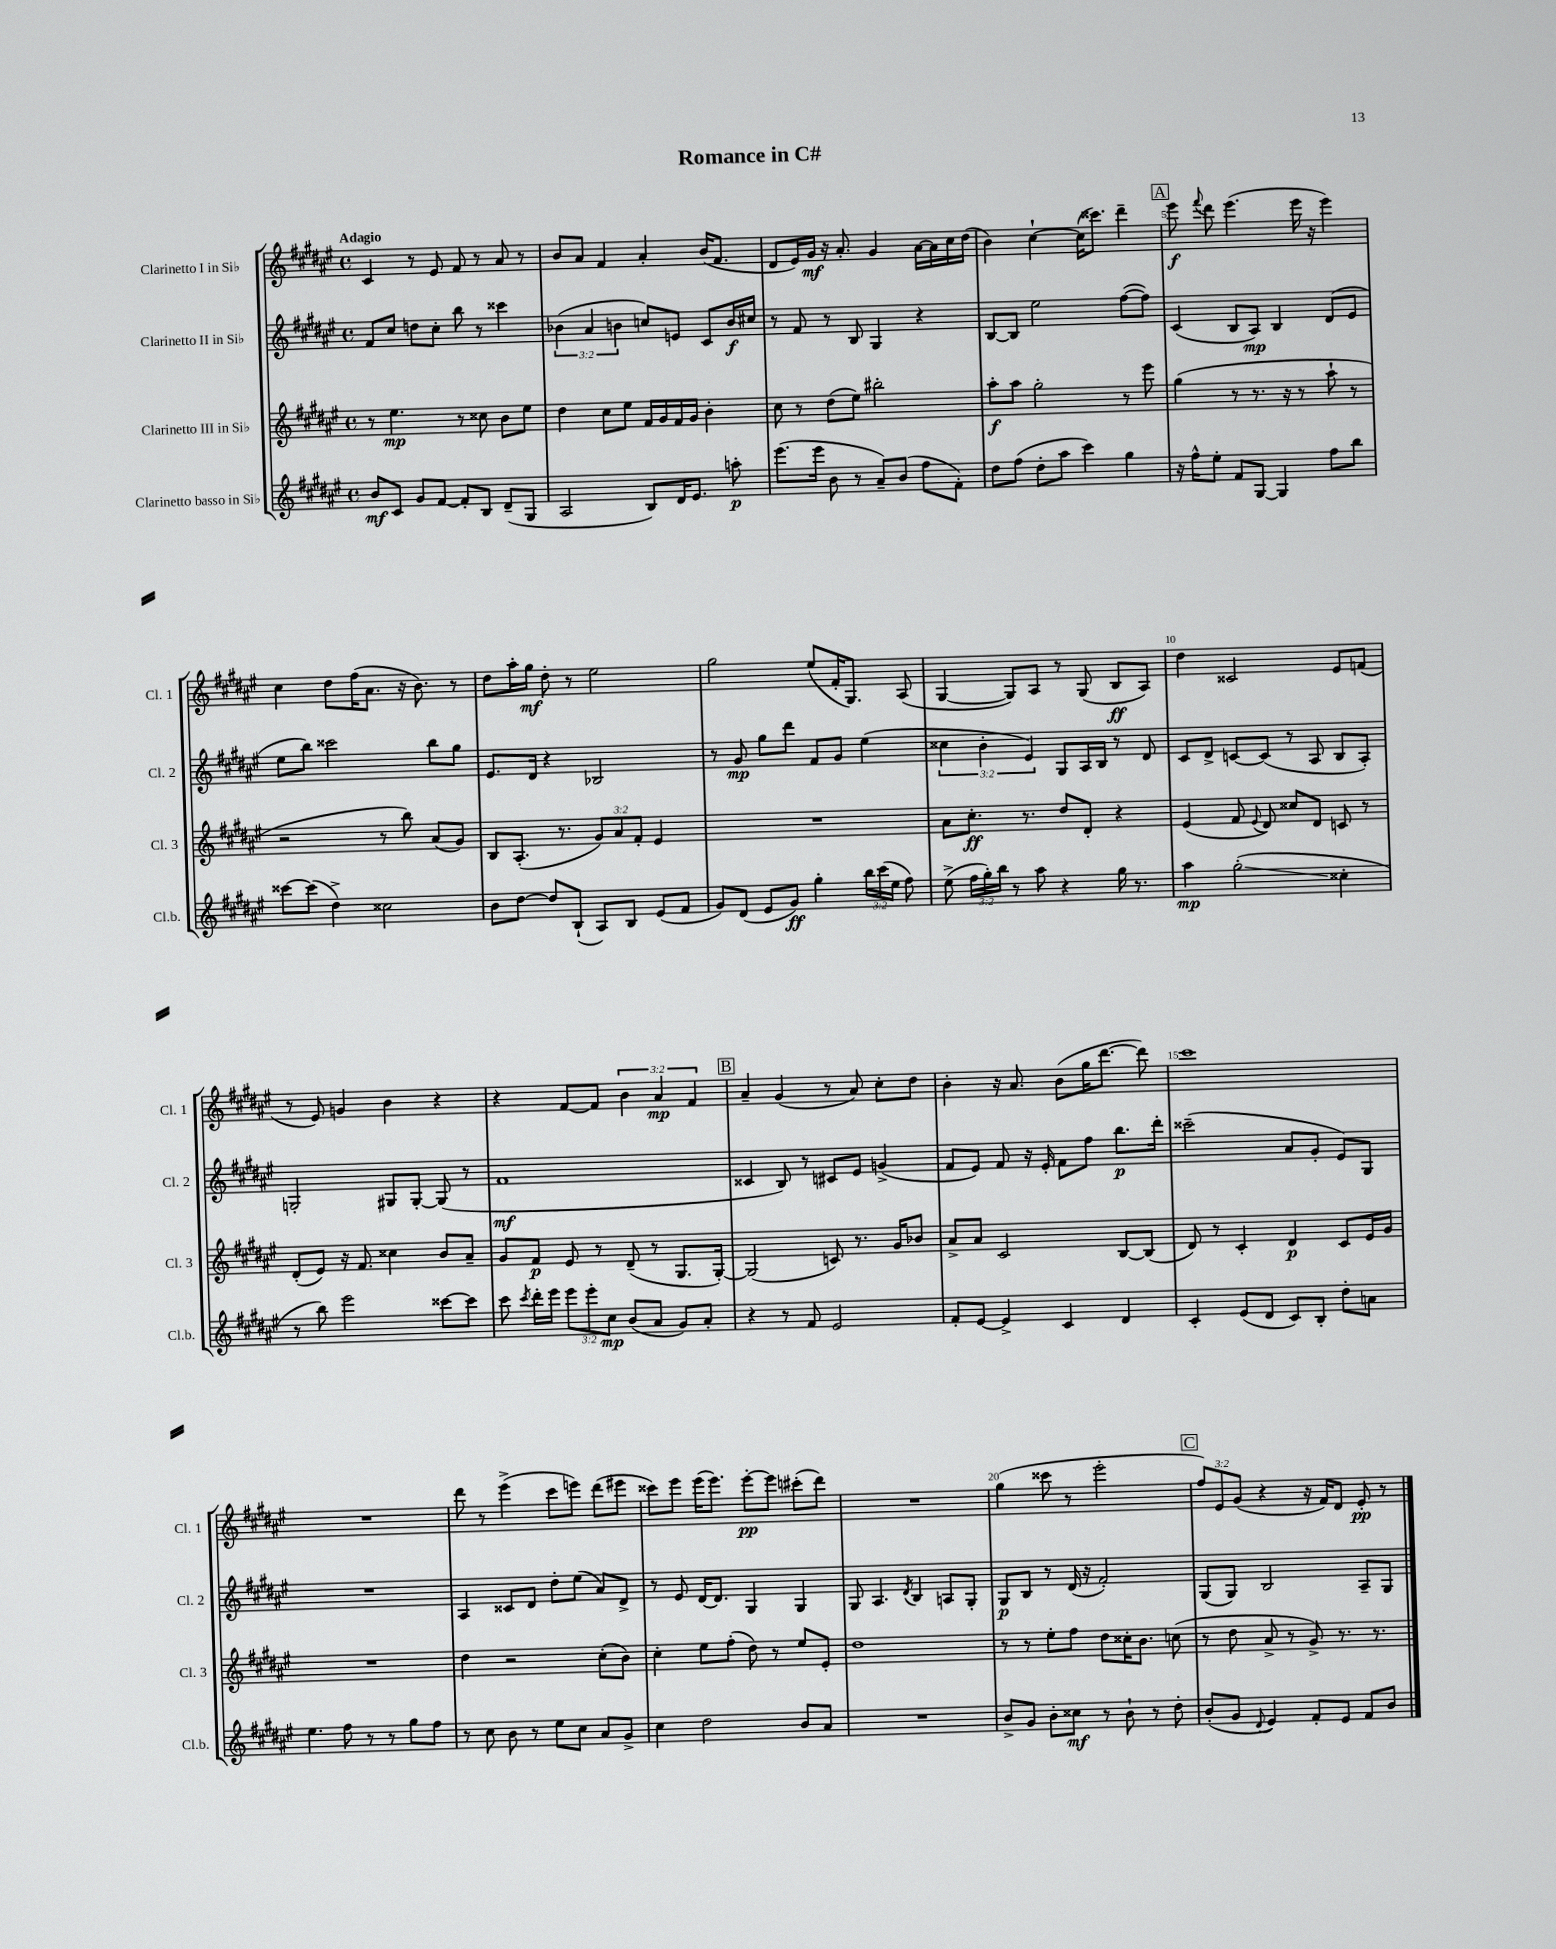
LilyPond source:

\header { title = "Romance in C#" }
<<
\new StaffGroup <<
\new Staff = "s0" \with { instrumentName = "Clarinetto I in Sib" shortInstrumentName = "Cl. 1" } {
    \clef treble \key fis \major \defaultTimeSignature \time 4/4 \override Staff.TupletNumber.text = #tuplet-number::calc-fraction-text \tempo "Adagio"
    \autoBeamOff cis'4 r8 eis'8 fis'8 r8 ais'8 r8 |
    b'8[ ais'8] fis'4 ais'4-. b'16[( fis'8.] |
    dis'8[ eis'16) gis'16]\mf r16 ais'8.-. gis'4 ais'16[~ ais'16 cis''16 dis''16]( |
    b'4) cis''4~-! cis''16[( cisis'''8.]) dis'''4-- |
    \mark \markup { \box "A" } eis'''8\f \appoggiatura { fis'''8 } dis'''8 eis'''4.( eis'''16 r16 eis'''4) |
    cis''4 dis''8[ fis''16( ais'8.] r16 b'8.) r8 |
    dis''8[ ais''16-. gis''16]\mf dis''8-. r8 eis''2 |
    gis''2 eis''8[( fis'16-. gis8.]) ais8( |
    gis4~ gis8[) ais8] r8 gis8( b8[\ff ais8]) |
    dis''4 cisis'2 eis'8[ f'8]( |
    r8 eis'8) g'4 b'4 r4 |
    r4 fis'8[~ fis'8] \tuplet 3/2 { b'4 ais'4\mp fis'4 } |
    \mark \markup { \box "B" } ais'4-- gis'4( r8 ais'8) cis''8[-. dis''8] |
    b'4-. r16 ais'8. b'8[( gis''16 dis'''8.]~ dis'''8) |
    cis'''1 |
    R1 |
    dis'''8 r8 eis'''4->( cis'''8[ e'''8]) dis'''8[( eis'''8] |
    cisis'''8[) eis'''8] eis'''16[( eis'''8.]) eis'''8[~-.\pp eis'''8] cis'''8[-.( dis'''8]) |
    R1 |
    gis''4( cisis'''8 r8 eis'''2-. |
    \mark \markup { \box "C" } \tuplet 3/2 { fis''8[) eis'8 gis'8]( } r4 r16 fis'16[) dis'8] eis'8-.\pp r8 \bar "|." |
}
\new Staff = "s1" \with { instrumentName = "Clarinetto II in Sib" shortInstrumentName = "Cl. 2" } {
    \clef treble \key fis \major \defaultTimeSignature \time 4/4 \override Staff.TupletNumber.text = #tuplet-number::calc-fraction-text
    \autoBeamOff fis'8[ cis''8] d''8[ cis''8]-. b''8 r8 cisis'''4 |
    \tuplet 3/2 { bes'4( ais'4 b'4 } c''8[) e'8] cis'8[ b'16\f cis''16] |
    r8 fis'8 r8 b8 gis4 r4 |
    b8[~ b8] eis''2 fis''8[~( fis''8]) |
    \mark \markup { \box "A" } cis'4( b8[ ais8]\mp) b4 dis'8[( eis'8] |
    eis''8[ b''8]) cisis'''2 b''8[ gis''8] |
    eis'8.[ dis'16] r4 bes2 |
    r8 gis'8\mp gis''8[ dis'''8] fis'8[ gis'8] eis''4( |
    \tuplet 3/2 { cisis''4 b'4-. eis'4) } gis8[ ais16 b16] r8 dis'8 |
    cis'8[ dis'8]-> c'8[~ c'8]( r8 ais8 b8[ ais8]-.) |
    g2-. gis8[ gis8]~-. gis8( r8 |
    fis'1\mf |
    \mark \markup { \box "B" } cisis'4 b8) r8 cis'8[ eis'8] g'4->( |
    fis'8[ eis'8]) fis'8 r16 eis'16-. fis'8[ fis''8] b''8.[\p dis'''16]-. |
    cisis'''2--( ais'8[ gis'8]-. eis'8[) gis8] |
    R1 |
    ais4 cisis'8[ dis'8] dis''8[-. eis''8]( ais'8[) dis'8]-> |
    r8 eis'8 dis'16[~ dis'8.] gis4 gis4 |
    gis8 ais4. \acciaccatura { dis'8 } b4 a8[ gis8]-. |
    gis8[\p b8] r8 dis'16( r16 fis'2-.) |
    \mark \markup { \box "C" } gis8[( gis8]) b2 ais8[-- gis8] \bar "|." |
}
\new Staff = "s2" \with { instrumentName = "Clarinetto III in Sib" shortInstrumentName = "Cl. 3" } {
    \clef treble \key fis \major \defaultTimeSignature \time 4/4 \override Staff.TupletNumber.text = #tuplet-number::calc-fraction-text
    \autoBeamOff r8 eis''4.\mp r8 cisis''8 b'8[ eis''8] |
    dis''4 cis''8[ eis''8] fis'16[ gis'16 fis'16 gis'16] b'4-. |
    cis''8 r8 dis''8[( eis''8]) bis''2-. |
    ais''8[-.\f ais''8] gis''2-. r8 eis'''8 |
    \mark \markup { \box "A" } gis''4( r8 r8. r16 r8 ais''8-! r8 |
    r2 r8 b''8) ais'8[( gis'8]) |
    b8[ ais8.]-.( r8. \tuplet 3/2 { gis'8[) ais'8 fis'8]-. } eis'4 |
    R1 |
    ais'8[ cis''8.]-.\ff r8. dis''8[ dis'8]-. r4 |
    eis'4( fis'8 \appoggiatura { eis'8 } dis'8) cisis''8[ dis'8] c'8 r8 |
    dis'8[-.( eis'8]) r16 fis'8. cisis''4 b'8[ ais'8]-- |
    gis'8[ fis'8]\p eis'8 r8 dis'8--( r8 gis8.[ gis16]~-.) |
    \mark \markup { \box "B" } gis2( c'8) r8. gis'16[ bes'8] |
    ais'8[-> ais'8] cis'2 b8[~ b8]( |
    dis'8) r8 cis'4-. dis'4\p cis'8[ eis'16 gis'16] |
    R1 |
    dis''4 r2 cis''8[-.( b'8]) |
    cis''4-. eis''8[ fis''8]-.( dis''8) r8 eis''8[ eis'8]-. |
    dis''1 |
    r8 r8 eis''8[-. fis''8] dis''8[ cisis''16-. b'8.] c''8( |
    \mark \markup { \box "C" } r8 dis''8 ais'8-> r8 gis'8->) r8. r8. \bar "|." |
}
\new Staff = "s3" \with { instrumentName = "Clarinetto basso in Sib" shortInstrumentName = "Cl.b." } {
    \clef treble \key fis \major \defaultTimeSignature \time 4/4 \override Staff.TupletNumber.text = #tuplet-number::calc-fraction-text
    \autoBeamOff b'8[\mf cis'8] gis'8[ fis'8]~ fis'8[-. b8] dis'8[--( gis8] |
    ais2 b8[) dis'16 eis'8.] a''8-.\p |
    eis'''8.[( eis'''16] b'8 r8 ais'8[--) b'8]( fis''8[ fis'8]-.) |
    dis''8[ fis''8]( dis''8[-. ais''8] cis'''4) gis''4 |
    \mark \markup { \box "A" } r16 fis''16[-^ eis''8]-. fis'8[ gis8]~ gis4 fis''8[ b''8] |
    cisis'''8[~ cisis'''8]( dis''4->) cisis''2 |
    b'8[ dis''8]~ dis''8[ b8]-!( ais8[) b8] eis'8[( fis'8] |
    gis'8[) dis'8]( eis'8[ gis'8]\ff) gis''4-. \tuplet 3/2 { b''16[ cis'''16( eis''16] } fis''8) |
    eis''8->( \tuplet 3/2 { fis''16[ gis''16-.) b''16] } r8 ais''8 r4 gis''16 r8. |
    ais''4\mp gis''2-.\glissando( cisis''4-. |
    r8 b''8) eis'''2 cisis'''8[~ cisis'''8] |
    cis'''8 \acciaccatura { cis'''8 } dis'''16[-. eis'''16] \tuplet 3/2 { eis'''8[ eis'''8-. cis''8]\mp } b'8[( ais'8] gis'8[) ais'8]-. |
    \mark \markup { \box "B" } r4 r8 fis'8 eis'2 |
    fis'8[-. eis'8]~ eis'4-> cis'4 dis'4 |
    cis'4-. eis'8[( dis'8] cis'8[) b8]-. dis''8[-. a'8] |
    eis''4. fis''8 r8 r8 gis''8[ fis''8] |
    r8 cis''8 b'8 r8 eis''8[ cis''8] ais'8[ gis'8]-> |
    cis''4 dis''2 b'8[ ais'8] |
    R1 |
    b'8[-> gis'8] b'8[-. cisis''8]\mf r8 b'8-! r8 dis''8-. |
    \mark \markup { \box "C" } b'8[-.( gis'8] \appoggiatura { dis'8 } eis'4) fis'8[-. eis'8] fis'8[ b'8] \bar "|." |
}
>>
>>
\layout { \context { \Score \override BarNumber.break-visibility = ##(#f #t #t) barNumberVisibility = #(every-nth-bar-number-visible 5) } }
